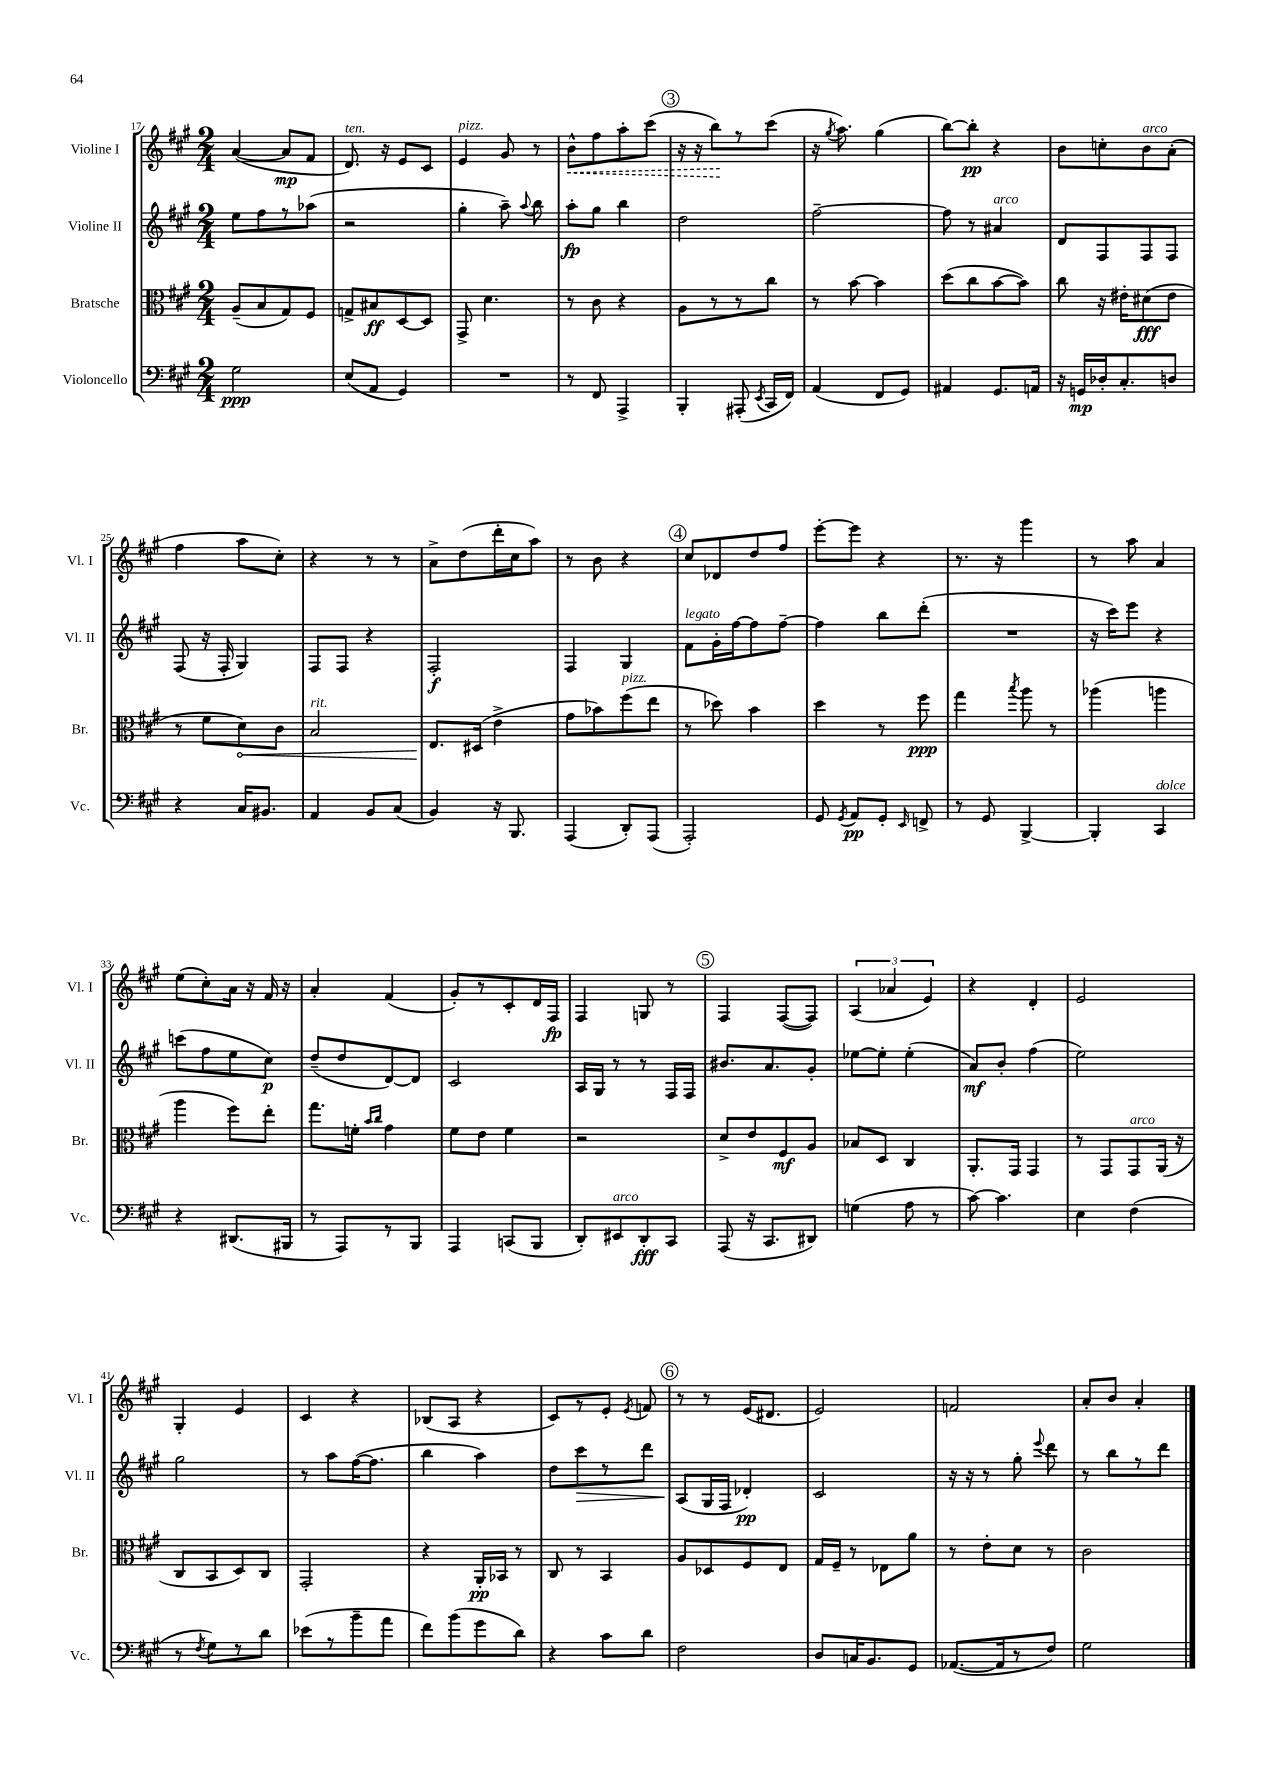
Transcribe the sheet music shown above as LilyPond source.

<<
\new StaffGroup <<
\new Staff = "s0" \with { instrumentName = "Violine I" shortInstrumentName = "Vl. I" } {
    \clef treble \key a \major \numericTimeSignature \time 2/4
    \autoBeamOff a'4~( a'8[\mp fis'8] |
    d'8.^\markup { \italic "ten." }) r16 e'8[ cis'8] |
    e'4^\markup { \italic "pizz." } gis'8 r8 |
    \once \override Hairpin.style = #'dashed-line b'8[-^\< fis''8 a''8-. cis'''8]( |
    \mark \markup { \circle "3" } r16 r16 b''8[\!) r8 cis'''8]( |
    r16 \acciaccatura { gis''8 } a''8.) gis''4( |
    b''8[~) b''8]-.\pp r4 |
    b'8[ c''8-. b'8^\markup { \italic "arco" } a'8]-.( |
    fis''4 a''8[ cis''8]-.) |
    r4 r8 r8 |
    a'8[-> d''8( d'''16-. cis''16 a''8]) |
    r8 b'8 r4 |
    \mark \markup { \circle "4" } cis''8[ des'8 d''8 fis''8] |
    e'''8[~-. e'''8] r4 |
    r8. r16 gis'''4 |
    r8 a''8 a'4 |
    e''8[( cis''8-.) a'16] r16 fis'16 r16 |
    a'4-. fis'4( |
    gis'8[-.) r8 cis'8-. d'16 fis16]\fp |
    fis4 g8 r8 |
    \mark \markup { \circle "5" } fis4 fis8[~( fis8]) |
    \tuplet 3/2 { a4( aes'4 e'4) } |
    r4 d'4-. |
    e'2 |
    gis4-. e'4 |
    cis'4 r4 |
    bes8[( a8] r4 |
    cis'8[) r8 e'8]-. \acciaccatura { e'8 } f'8 |
    \mark \markup { \circle "6" } r8 r8 e'16[( dis'8.] |
    e'2) |
    f'2 |
    a'8[-. b'8] a'4-. \bar "|." |
}
\new Staff = "s1" \with { instrumentName = "Violine II" shortInstrumentName = "Vl. II" } {
    \clef treble \key a \major \numericTimeSignature \time 2/4
    \autoBeamOff e''8[ fis''8 r8 aes''8]( |
    r2 |
    gis''4-. a''8--) \appoggiatura { a''8 } b''8 |
    a''8[-.\fp gis''8] b''4 |
    \mark \markup { \circle "3" } d''2 |
    fis''2~-- |
    fis''8 r8 ais'4^\markup { \italic "arco" } |
    d'8[ fis8 fis8 fis8] |
    fis8( r16 fis16-. gis4) |
    fis8[ fis8] r4 |
    fis2-.\f |
    fis4 gis4 |
    \mark \markup { \circle "4" } fis'8[^\markup { \italic "legato" } gis'16-. fis''16~ fis''8 fis''8]~-- |
    fis''4 b''8[ d'''8]-.( |
    R2 |
    r16 cis'''16[) e'''8] r4 |
    c'''8[( fis''8 e''8 cis''8]\p) |
    d''8[--( d''8 d'8~) d'8] |
    cis'2 |
    a16[ gis16] r8 r8 fis16[ fis16] |
    \mark \markup { \circle "5" } bis'8.[ a'8. gis'8]-. |
    ees''8[~ ees''8]-. ees''4-.( |
    a'8[\mf) b'8]-. fis''4( |
    e''2) |
    gis''2 |
    r8 a''8[ fis''16~( fis''8.] |
    b''4 a''4) |
    d''8[ cis'''8\> r8 d'''8] |
    \mark \markup { \circle "6" } a8[\!( gis16 fis16] des'4-.\pp) |
    cis'2 |
    r16 r16 r8 gis''8-. \appoggiatura { e'''8 } d'''8 |
    r8 b''8[ r8 d'''8] \bar "|." |
}
\new Staff = "s2" \with { instrumentName = "Bratsche" shortInstrumentName = "Br." } {
    \clef alto \key a \major \numericTimeSignature \time 2/4
    \autoBeamOff a8[--( b8 gis8) fis8] |
    g8[-> bis8\ff d8~ d8] |
    gis,8-> d'4. |
    r8 cis'8 r4 |
    \mark \markup { \circle "3" } a8[ r8 r8 cis''8] |
    r8 b'8~ b'4 |
    d''8[( cis''8 b'8~ b'8]) |
    cis''8 r16 eis'16[-. dis'8\fff( eis'8] |
    r8 fis'8[ \once \override Hairpin.circled-tip = ##t d'8\<) cis'8] |
    b2^\markup { \italic "rit." } |
    e8.[\! dis16]( e'4-> |
    gis'8[ bes'8) fis''8^\markup { \italic "pizz." }( e''8] |
    \mark \markup { \circle "4" } r8 des''8) b'4 |
    d''4 r8 fis''8\ppp |
    gis''4 \acciaccatura { b''8 } a''8 r8 |
    aes''4( a''4 |
    a''4 fis''8[) e''8]-. |
    gis''8.[ f'16]-. \grace { b'16[ cis''16] } gis'4 |
    fis'8[ e'8] fis'4 |
    r2 |
    \mark \markup { \circle "5" } d'8[-> e'8 fis8\mf a8] |
    bes8[ d8] cis4 |
    a,8.[-. gis,16] gis,4 |
    r8 gis,8[ gis,8^\markup { \italic "arco" } a,16]( r16 |
    cis8[ b,8 d8) cis8] |
    gis,2-. |
    r4 a,16[-.\pp bes,16] r8 |
    cis8 r8 b,4 |
    \mark \markup { \circle "6" } a8[ des8 fis8 e8] |
    gis16[ fis16]-- r8 ees8[ a'8] |
    r8 e'8[-. d'8] r8 |
    cis'2 \bar "|." |
}
\new Staff = "s3" \with { instrumentName = "Violoncello" shortInstrumentName = "Vc." } {
    \clef bass \key a \major \numericTimeSignature \time 2/4
    \autoBeamOff gis2\ppp |
    e8[( a,8] gis,4) |
    R2 |
    r8 fis,8 a,,4-> |
    \mark \markup { \circle "3" } b,,4-. ais,,8-.( \acciaccatura { e,8 } cis,16[ fis,16]) |
    a,4( fis,8[ gis,8]) |
    ais,4 gis,8.[ a,16] |
    r16 g,16[\mp des16-. cis8.-. d8] |
    r4 cis16[ bis,8.] |
    a,4 b,8[ cis8]( |
    b,4) r16 b,,8. |
    a,,4( d,8[-.) a,,8]( |
    \mark \markup { \circle "4" } a,,2-.) |
    gis,8 \acciaccatura { gis,8 } a,8[\pp gis,8]-. \grace { e,16 } f,8-> |
    r8 gis,8 b,,4~-> |
    b,,4-. cis,4^\markup { \italic "dolce" } |
    r4 dis,8.[( bis,,16] |
    r8 a,,8[) r8 b,,8] |
    a,,4 c,8[( b,,8] |
    d,8[-.) eis,8^\markup { \italic "arco" } d,8-.\fff cis,8] |
    \mark \markup { \circle "5" } a,,8( r16 cis,8.[ dis,8]) |
    g4( a8 r8 |
    cis'8~) cis'4. |
    e4 fis4( |
    r8 \acciaccatura { fis8 } gis8[) r8 d'8] |
    ees'8[( r8 b'8-- a'8] |
    fis'8[) b'8( gis'8 d'8]) |
    r4 cis'8[ d'8] |
    \mark \markup { \circle "6" } fis2 |
    d8[ c16 b,8. gis,8] |
    aes,8.[~( aes,16 r8 fis8]) |
    gis2 \bar "|." |
}
>>
>>
\layout { \context { \Score currentBarNumber = #17 } }
